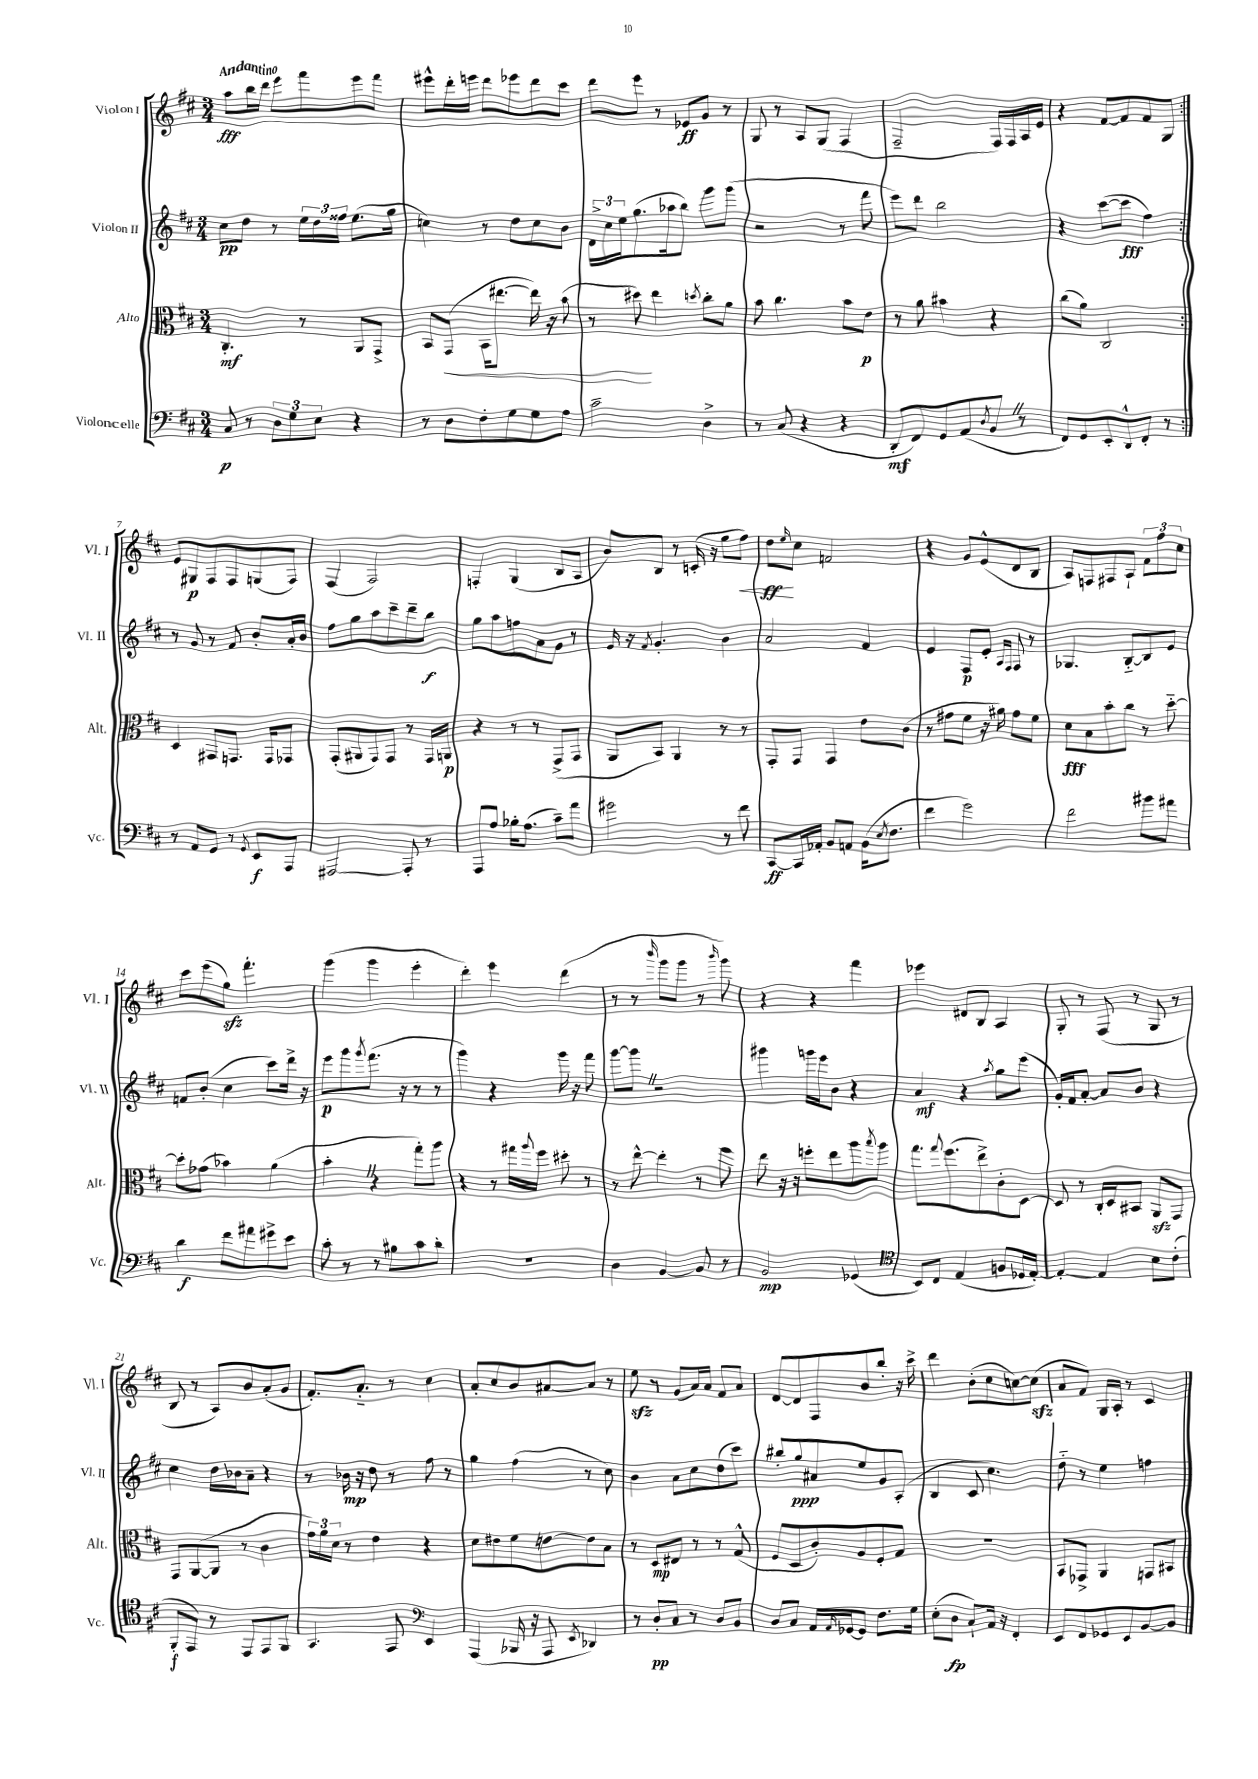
<<
\new StaffGroup <<
\new Staff = "s0" \with { instrumentName = "Violon I" shortInstrumentName = "Vl. I" } {
    \clef treble \key d \major \numericTimeSignature \time 3/4 \tempo "Andantino"
    \repeat volta 2 { a''8\fff b''16 d'''16 e'''8 fis'''8 e'''8 fis'''8 |
    eis'''8-^ d'''16-. e'''16 d'''8 ees'''8 d'''8 cis'''8 |
    d'''8 e'''8 r8 ees'8\ff g'8 r8 |
    g8 r8 a8 g8( fis4 |
    fis2-- fis16) fis16 a16 e'16 |
    r4 fis'8~ fis'8 fis'8 g8 | }
    e'8 gis8\p fis8 fis8 g8( fis8) |
    fis4( fis2) |
    f4-. g4( b8 a8 |
    b'8) b8 r8 c'16-.( r16 g''8 fis''8\<) |
    d''8\ff\! \grace { e''16 } cis''8 f'2 |
    r4 g'8 e'8-^( d'8 b8 |
    a8) f8 fis8 a8-! \tuplet 3/2 { fis'8 fis''8 cis''8 } |
    cis'''8 e'''8( g''8\sfz) fis'''4.-. |
    g'''4( g'''4 e'''4-. |
    d'''4-.) e'''4 d'''4( |
    r8 r8 \grace { b'''16 } g'''8 g'''8 r8 \grace { b'''16 } g'''8) |
    r4 r4 fis'''4 |
    ees'''4 dis'8 b8 a4 |
    g8-. r8 fis8( r8 g8 r8 |
    b8 r8 a8) b'8 a'8-.( g'8 |
    fis'8.-.) a'8.-_ r8 cis''4 |
    a'8-. cis''8 b'8 ais'8~ ais'8 r8 |
    e''8\sfz r8 g'8( a'16) a'16 fis'8 a'8 |
    d'8~ d'8 fis8 b'8 b''8-. r16 cis'''16-> |
    d'''4 b'8-.( cis''8 c''8~) c''8\sfz( |
    a'8 fis'8) g16 a16-. r8 cis'4 \bar "|." |
}
\new Staff = "s1" \with { instrumentName = "Violon II" shortInstrumentName = "Vl. II" } {
    \clef treble \key d \major \numericTimeSignature \time 3/4
    \repeat volta 2 { cis''8\pp d''8 r8 \tuplet 3/2 { e''16 d''16 fisis''16 } e''8.( g''16 |
    c''4) r8 d''8 c''8 b'8 |
    \tuplet 3/2 { d'16-> cis''16 e''16 } g''8.( aes''16 b''8) g'''8 g'''8( |
    r2 r8 fis'''8 |
    e'''8) d'''8 b''2 |
    r4 cis'''8~( cis'''8\fff fis''4) | }
    r8 g'8 r8 fis'8 b'8-. a'16-. b'16 |
    fis''8 g''8 a''8 cis'''8-- d'''8-- b''8\f |
    g''8 a''8 f''8 a'8 g'8 r8 |
    e'16 r16 \acciaccatura { fis'8 } g'4.-. b'4 |
    a'2 fis'4 |
    e'4 fis8\p e'8-. \grace { a16 fis16 } fis8 r8 |
    ges4. b8~-_ b8 e'8 |
    f'8 b'8-.( cis''4 cis'''8) d'''16-> r16 |
    e'''8\p g'''8 \acciaccatura { g'''8 } fis'''8.( r16 r8 r8 |
    g'''4) r4 g'''16 r16 fis'''8 |
    g'''8~ g'''8 \once \override BreathingSign.text = \markup { \musicglyph "scripts.caesura.straight" } \breathe r2 |
    gis'''4 g'''16 e'''16 b'8 r4 |
    a'4\mf r4 \acciaccatura { a''8 } g''8 e'''8( |
    g'16-.) fis'16 a'8~-. a'8 b'8 r4 |
    cis''4 d''16 bes'16 a'8-- r4 |
    r8 bes'16\mp r16 d''8 r8 fis''8 r8 |
    g''4 fis''4( r8 cis''8) |
    b'4 a'8 cis''8 d''8( cis'''8) |
    bis''8-. g''8\ppp ais'8 e''8 g'8 a8-.( |
    b4 cis'8 cis''4.) |
    d''8-_ r8 e''4 f''4 \bar "|." |
}
\new Staff = "s2" \with { instrumentName = "Alto" shortInstrumentName = "Alt." } {
    \clef alto \key d \major \numericTimeSignature \time 3/4
    \repeat volta 2 { cis4.-.\mf r8 a,8 g,8-> |
    b,8 g,8\<( b,16 eis''8.~ eis''16) r16 b'8( |
    r8 dis''8\!) e''4 \acciaccatura { d''8 } cis''8-. a'8 |
    b'8 cis''4. b'8 e'8\p |
    r8 a'8 bis'4 r4 |
    cis''8( a'8) cis2 | }
    d4 gis,8 g,8. g,16 ges,8 |
    g,8-.( ais,8 g,8) g,8 r8 g,16 a,16\p |
    r4 r8 r8 g,8->( g,8 |
    a,8 b,8) a,4 r8 r8 |
    g,8-. g,8 g,4 e'8 cis'8( |
    r8 gis'8 fis'8 r16 ais'16) gis'8 fis'8 |
    d'8\fff b8 b'8-. cis''8 r8 d''8~-_ |
    d''8-. ges'8( bes'4) a'4( |
    b'4-. \once \override BreathingSign.text = \markup { \musicglyph "scripts.caesura.straight" } \breathe r4 g''8-.) a''8 |
    r4 r8 gis''16 \appoggiatura { a''8 } fis''16 dis''8-. r8 |
    r8 e''8~-^ e''4-. r8 fis''8 |
    e''8 r16 r16 f''8-. e''8 a''8 \acciaccatura { b''8 } a''8 |
    g''8. \appoggiatura { g''8 } fis''8.( e''8->) cis'8-. d8~ |
    d8 r8 cis16-. d16 bis,8 a,8\sfz g,8 |
    g,8 a,8~( a,8 r8 cis'4 |
    \tuplet 3/2 { g'16) a'16 d'16 } r8 e'4 r4 |
    d'8 eis'8 fis'8 e'8~ e'8 b8 |
    r8 d8\mp eis8 r8 r8 g8-^( |
    fis8 d8 cis'8-.) a8 fis8-. g8 |
    R2. |
    b,8 ges,8-> a,4 g,8 bis,8 \bar "|." |
}
\new Staff = "s3" \with { instrumentName = "Violoncelle" shortInstrumentName = "Vc." } {
    \clef bass \key d \major \numericTimeSignature \time 3/4
    \repeat volta 2 { cis8\p r8 \tuplet 3/2 { d8 g8 e8 } r4 |
    r8 d8 fis8-. g8 g8 a8 |
    cis'2-- d4-> |
    r8 cis8( r4 r4 |
    d,8-.\mf fis,8) g,8 a,8( \acciaccatura { d8 } b,8 \once \override BreathingSign.text = \markup { \musicglyph "scripts.caesura.straight" } \breathe r8 |
    fis,8) g,8 e,8-. d,8-^ fis,8-. r8 | }
    r8 a,8 g,8 r8 \acciaccatura { g,8 } e,8\f a,,8 |
    ais,,2~ ais,,8-. r8 |
    a,,8 a8 bes16-. a8.( cis'8--) a'8 |
    gis'2 r8 fis'8 |
    cis,8~\ff cis,16 aes,16-. b,8 a,8 b,16( \acciaccatura { e8 } fis8. |
    fis'4 g'2) |
    fis'2 bis'8 ais'8 |
    d'4\f fis'8 ais'8 gis'8-> e'8 |
    cis'8-. r8 r8 bis8 cis'8 d'8-. |
    R2. |
    d4 b,4~ b,8 r8 |
    b,2\mp ges,4( |
    \clef tenor b,8) cis8 e4( f8 des16 e16~-.) |
    e4~-. e4 b8 cis'8-.( |
    fis,8-.\f e,8) r8 e,8 e,8 fis,8 |
    g,4. e,8 \clef bass e,4 |
    a,,4( bes,,16 r16 a,,8 \acciaccatura { e,8 } des,4) |
    r8 d8-.\pp cis8 r8 d8 b,8 |
    d8 cis8 a,16 \grace { a,16 } ges,16~ ges,8 fis8. g16 |
    e8-.( d8\fp cis8-!) a,16 r16 fis,4-. |
    e,8 fis,8 ges,8 e,8 b,8~ b,8 \bar "|." |
}
>>
>>
